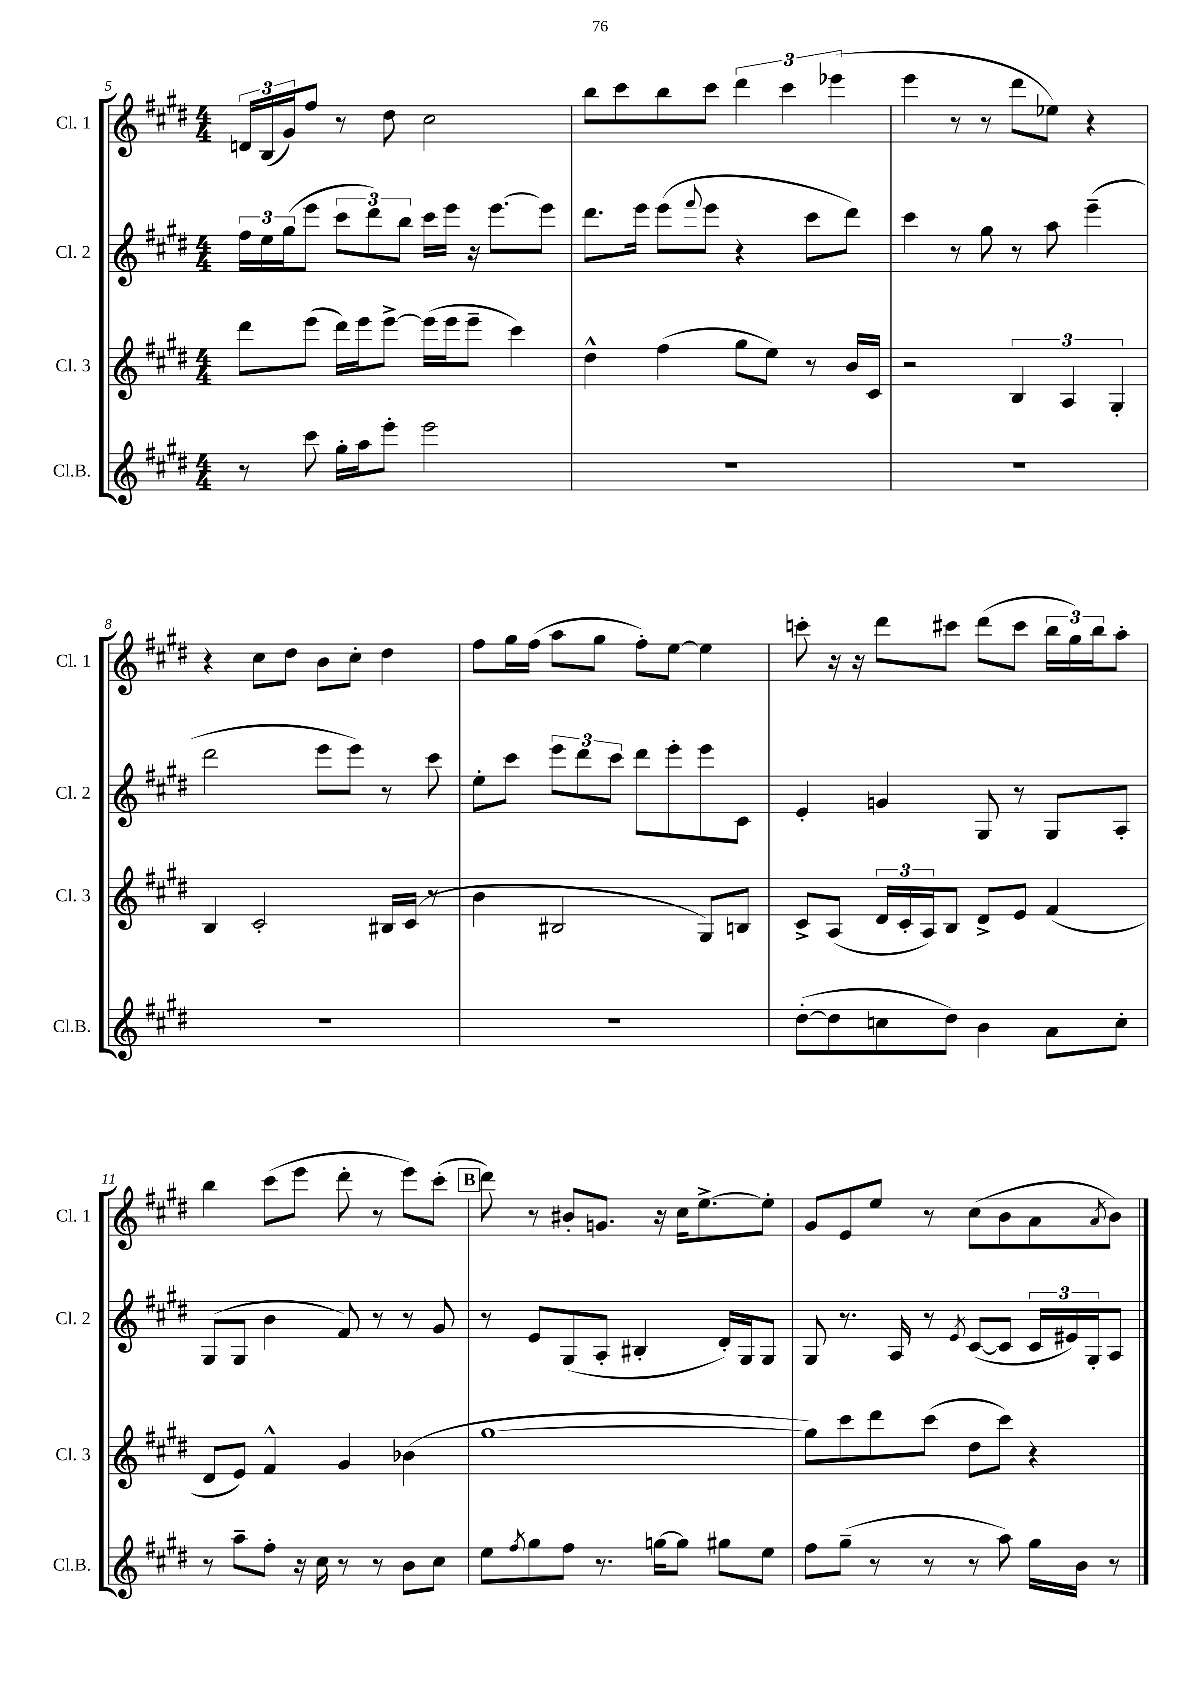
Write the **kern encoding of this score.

**kern	**kern	**kern	**kern
*part4	*part3	*part2	*part1
*staff4	*staff3	*staff2	*staff1
*I"Cl.B.	*I"Cl. 3	*I"Cl. 2	*I"Cl. 1
*I'Cl.B.	*I'Cl. 3	*I'Cl. 2	*I'Cl. 1
*clefG2	*clefG2	*clefG2	*clefG2
*k[f#c#g#d#]	*k[f#c#g#d#]	*k[f#c#g#d#]	*k[f#c#g#d#]
*M4/4	*M4/4	*M4/4	*M4/4
=5	=5	=5	=5
8r	8ddd#\L	24ff#\LL	24dn/LL
.	.	24ee\	(24B/
.	.	(24gg#\J	24g#/J)
8ccc#\	(8eee\J	8eee\J	8ff#/J
16gg#'\LL	16ddd#\LL)	12ccc#\L	8r
16aa\J	16eee\J	.	.
.	.	12ddd#\)	.
8eee'\J	[8eee^\J	.	8dd#\
.	.	12bb\J	.
2eee\	(16eee\LL]	16ccc#\LL	2cc#\
.	16eee\J	16eee\JJ	.
.	8eee~\J	16r	.
.	.	[8.eee\L	.
.	4ccc#\)	.	.
.	.	8eee\J]	.
=6	=6	=6	=6
1r	4dd#^^\	8.ddd#\L	8bb\L
.	.	.	8ccc#\
.	.	16eee\Jk	.
.	(4ff#\	(8eee\L	8bb\
.	.	8qqfff#/	.
.	.	8eee\J	8ccc#\J
.	8gg#\L	4r	6ddd#\
.	8ee\J)	.	.
.	.	.	6ccc#\
.	8r	8ccc#\L	.
.	.	.	(6eee-X\
.	16b/LL	8ddd#\J)	.
.	16c#/JJ	.	.
=7	=7	=7	=7
1r	2r	4ccc#\	4eee\
.	.	8r	8r
.	.	8gg#\	8r
.	6B/	8r	8ddd#\L
.	.	8aa\	8ee-X\J)
.	6A/	.	.
.	.	(4eee~\	4r
.	6G#'/	.	.
!!LO:LB:g=z
=8	=8	=8	=8
1r	4B/	2ddd#\	4r
.	2c#'/	.	8cc#\L
.	.	.	8dd#\J
.	.	8eee\L	8b\L
.	.	8eee\J)	8cc#'\J
.	16B#X/LL	8r	4dd#\
.	(16c#/JJ	.	.
.	8r	8ccc#\	.
=9	=9	=9	=9
1r	4b\	8ee'\L	8ff#\L
.	.	8ccc#\J	16gg#\L
.	.	.	(16ff#\JJ
.	2B#X/	12eee\L	8aa\L
.	.	12ddd#\	.
.	.	.	8gg#\J
.	.	12ccc#\J	.
.	.	8ddd#\L	8ff#'\L)
.	.	8eee'\	[8ee\J
.	8G#/L)	8eee\	4ee\]
.	8Bn/J	8c#\J	.
=10	=10	=10	=10
([8dd#'\L	8c#^/L	4e'/	8cccn'\
8dd#\]	(8A/J	.	16r
.	.	.	16r
8ccn\	24d#/LL	4gn/	8ddd#\L
.	24c#'/	.	.
.	24A/J)	.	.
8dd#\J)	8B/J	.	8ccc#X\J
4b\	8d#^/L	8G#/	(8ddd#\L
.	8e/J	8r	8ccc#\J
8a\L	(4f#/	8G#/L	24bb\LL
.	.	.	24gg#\)
.	.	.	24bb\J
8cc'\J	.	8A'/J	8aa'\J
!!LO:LB:g=z
=11	=11	=11	=11
8r	8d#/L	(8G#/L	4bb\
8aa~\L	8e/J)	8G#/J	.
8ff#'\J	4f#^^/	4b\	(8ccc#\L
16r	.	.	8eee\J
16cc#\	.	.	.
8r	4g#/	8f#/)	8ddd#'\
8r	.	8r	8r
8b\L	(4b-X\	8r	8eee\L)
8cc#\J	.	8g#/	(8ccc#'\J
!!LO:REH:place=s1:t=B
=12	=12	=12	=12
8ee\L	[1gg#	8r	8ddd#\)
8qff#/	.	.	.
8gg#\	.	8e/L	8r
8ff#\J	.	(8G#/	8b#X'/L
8.r	.	8A'/J	8.gn/J
.	.	4B#X'/	.
[16ggn\KL	.	.	16r
8gg\J]	.	.	16cc#\KL
.	.	.	[8.ee^\
8gg#X\L	.	16d#'/LL)	.
.	.	16G#/J	.
8ee\J	.	8G#/J	8ee'\J]
=13	=13	=13	=13
8ff#\L	8gg#\L])	8G#/	8g#/L
(8gg#~\J	8ccc#\	8.r	8e/
8r	8ddd#\	.	8ee/J
.	.	16A/	.
8r	(8ccc#\J	8r	8r
.	.	8qe/	.
8r	8dd#\L	([8c#/L	(8cc#\L
8aa\)	8ccc#\J)	8c#/J]	8b\
16gg#\LL	4r	24c#/LL	8a\
.	.	24e#X/)	.
16b\JJ	.	.	.
.	.	24G#'/J	.
.	.	.	8qa/
8r	.	8A/J	8b\J)
==	==	==	==
*-	*-	*-	*-
